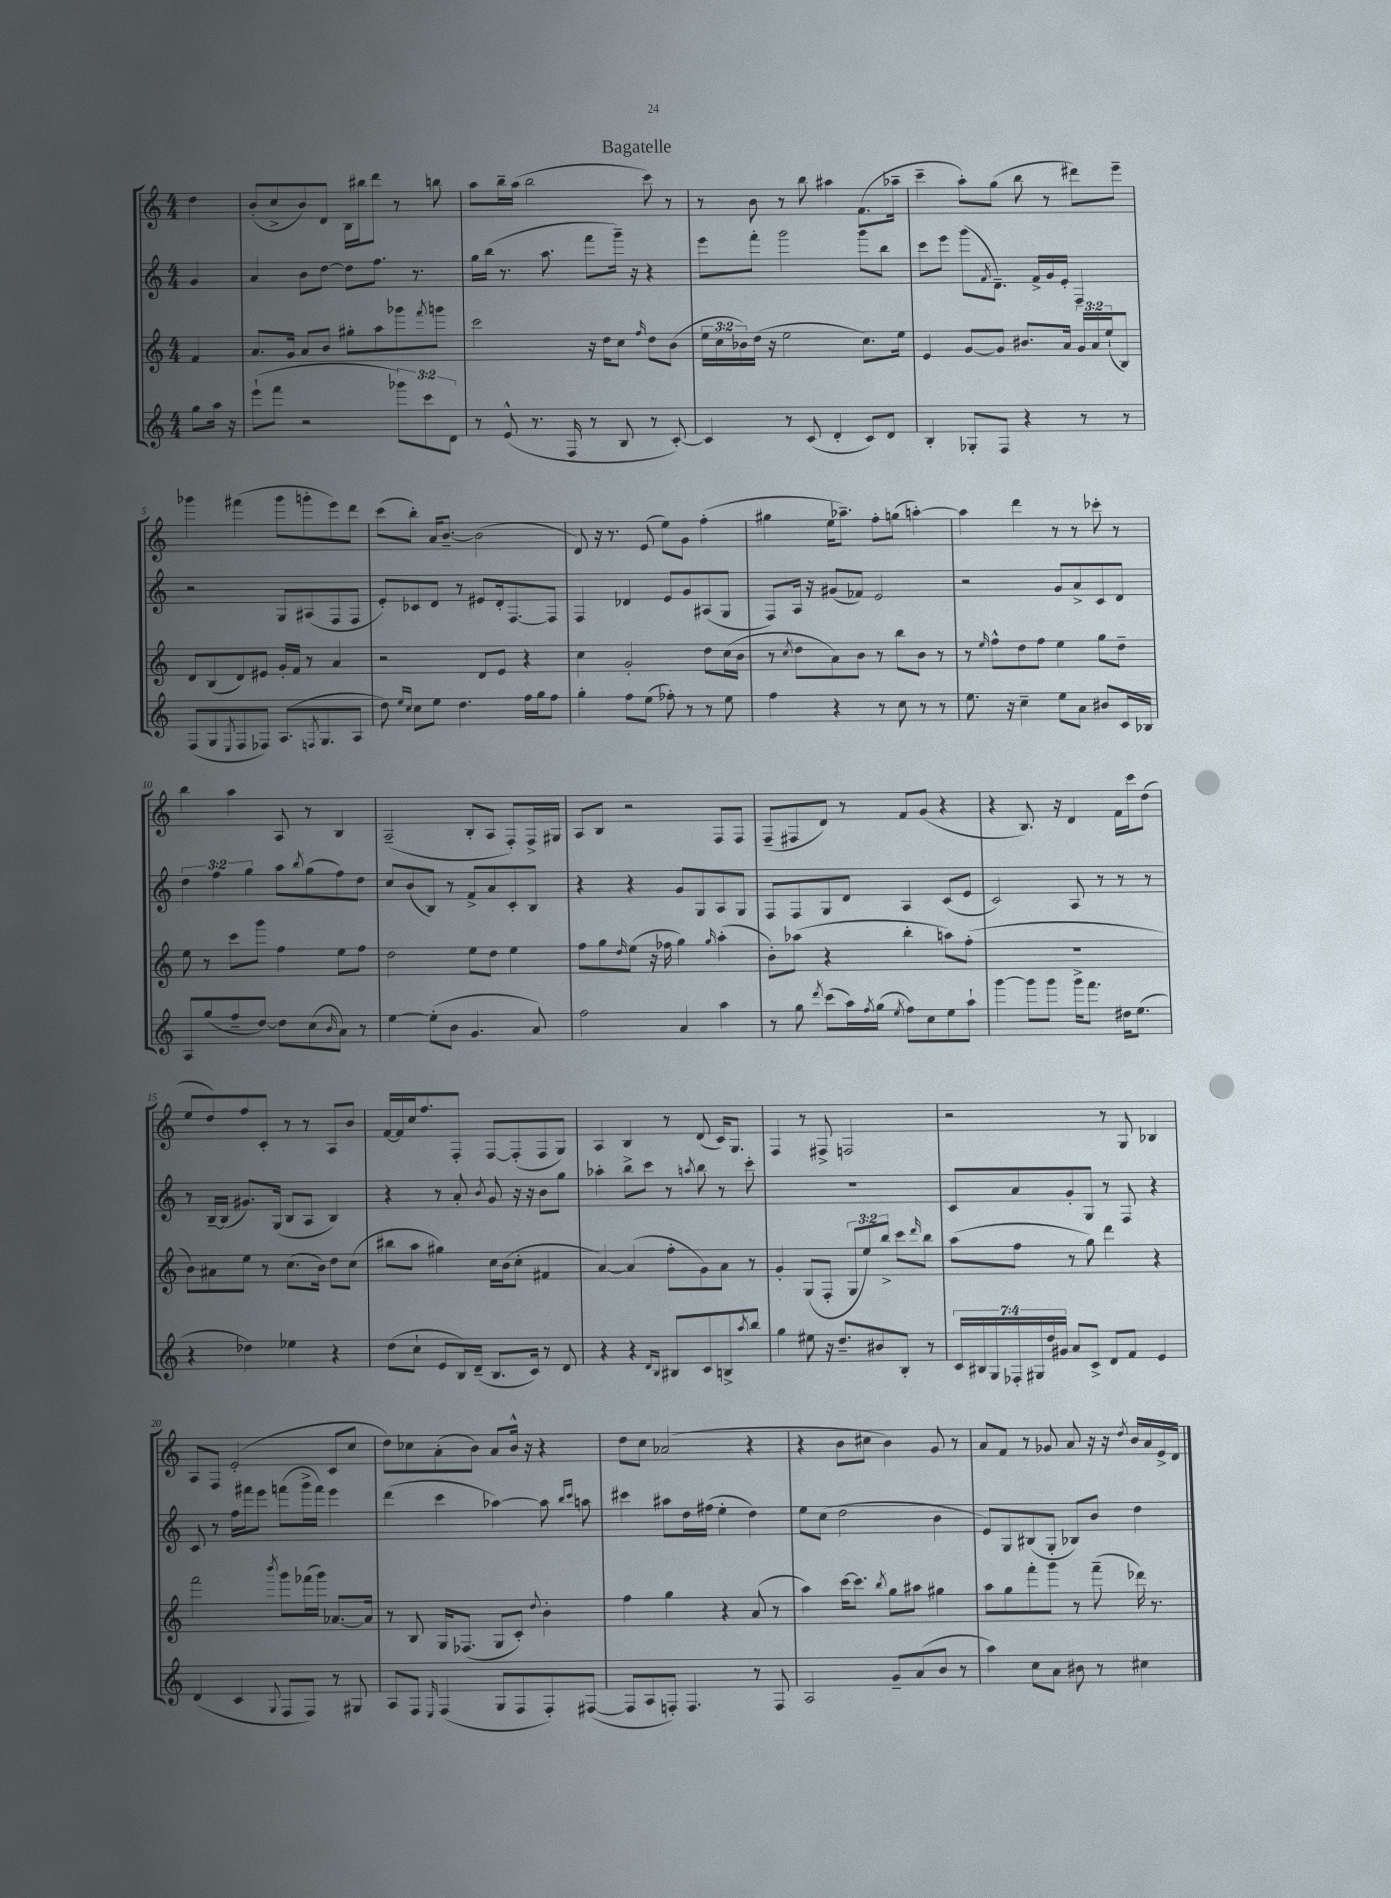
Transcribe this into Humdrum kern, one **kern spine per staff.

**kern	**kern	**kern	**kern
*part4	*part3	*part2	*part1
*staff4	*staff3	*staff2	*staff1
*clefG2	*clefG2	*clefG2	*clefG2
*k[]	*k[]	*k[]	*k[]
*M4/4	*M4/4	*M4/4	*M4/4
=	=	=	=
8gg\L	4f/	4g/	4dd\
16aa\Jk	.	.	.
16r	.	.	.
=1	=1	=1	=1
(8eee`\L	8.a/L	4a/	(8b'/L
8fff\J	.	.	8cc^/
.	16g/Jk	.	.
2r	8a/L	8b\L	8b/)
.	8b/J	[8dd\J	8d/J
.	8gg#X'\L	8dd\L]	16B\LL
.	.	.	16bb#X\J
.	8aa\	8.ff\J	8ddd\J
12ggg-X\L)	8ggg-X\	.	8r
.	.	8.r	.
12ccc\	.	.	.
.	8qfff/	.	.
.	8gggn\J	.	8bbn\
12d\J	.	.	.
=2	=2	=2	=2
8r	2ccc\	16gg\LL	8aa\L
.	.	(16bb\JJ	.
(8e^^/	.	8.r	16bb~\L
.	.	.	(16aa\JJ
8.r	.	.	2bb\
.	.	8.aa\	.
16F/	.	.	.
8r	16r	8fff\L	.
.	16dd\KL	.	.
8B/	8cc\J	16ggg~\Jk)	.
.	.	16r	.
.	16qqff/	.	.
8r	8dd\L	4r	8ccc\)
[8c'/)	(8b\J	.	8r
=3	=3	=3	=3
4c/]	24ee\LL	8eee\L	8r
.	24cc\	.	.
.	24b-X\)	.	.
.	(16dd\JJ	8fff'\J	8b\
.	16r	.	.
8r	2ee\	2ggg\	8r
(8c/	.	.	8bb\
4d'/	.	.	4aa#X\
8c/L)	8.cc\L)	8ggg\L	(8.f\L
8d/J	.	8bb\J	.
.	16ee\Jk	.	16aa-X~\Jk
=4	=4	=4	=4
4B'/	4e/	8ccc\L	4ccc~\
.	.	8eee\J	.
8G-X'/L	[8g/L	(8ggg\L	8aa'\L)
.	.	8qf/	.
8F/J	8g/J]	8.d~\J)	(8gg\J
4r	8.b#X/L	.	8bb\
.	.	16f^/LL	.
.	.	16g/	8r
.	16a/Jk	16e'/JJ	.
8r	24g/LL	4F/	8ddd#X\L)
.	24a/	.	.
.	(24ee`/J	.	.
8r	8B/J)	.	8eee~\J
!!LO:LB:g=z
=5	=5	=5	=5
(8F/L	8d/L	2r	4ggg-X\
8G/	(8B/	.	.
8qE/	.	.	.
8F/	8d/)	.	(4fff#X\
8F-X/J)	8e#X/J	.	.
(8.A/L	16g'/LL	8G/L	8ggg-\L
.	16f/JJ	.	.
.	8r	(8A#X/	8gggn'\
8qFn/	.	.	.
8.G/	.	.	.
.	4a/	8F/	8eee\)
8A/J	.	8F/J	8ddd\J
=6	=6	=6	=6
8dd\)	2r	8e'/L)	(8ccc\L
16qqee/LL	.	.	.
16qqcc/JJ	.	.	.
8cc\L	.	8c-X/	8bb'\J)
8ee\J	.	8d/J	16a/KL
.	.	.	[8.b~/J
4.dd\	.	8r	.
.	8d/L	8e#X/L	(2b\]
.	8e/J	16d'/k	.
.	.	[8.F/	.
16ff\LL	4r	.	.
16gg\J	.	.	.
8ff\J	.	8F/J]	.
=7	=7	=7	=7
4gg'\	4cc\	4F/	8d/)
.	.	.	16r
.	.	.	8.r
8ff\L	2g'/	4d-X/	.
(8ee\J	.	.	(8e/
8ff-X'\)	.	8e/L	8ee\L)
8r	.	8g/	8g\J
8r	8dd\L	(8A#X/	(4ff'\
8ee\	(16cc\L	8G/J	.
.	16b\JJ	.	.
=8	=8	=8	=8
4ff\	8r	8F/L)	4gg#X\
.	8qcc/	.	.
.	8dd\L	16A/Jk	.
.	.	16r	.
4r	8a\)	(8g#X/L	16ee\KL
.	.	.	8.aa-X~\J)
.	8b\J	8f-X/J)	.
8r	8r	2e/	8ff'\L
8cc\	8bb\L	.	(8ggn\J
8r	8b\J	.	[4aan'\)
8r	8r	.	.
=9	=9	=9	=9
8.ee\	8r	2r	4aa\]
.	16qqee/	.	.
.	8ff^^\L	.	.
16r	.	.	.
4cc~\	8dd\	.	4ddd\
.	8ff\J	.	.
8ee\L	4ee\	8g/L	8r
8a\J	.	8a^/	8r
8b#X/L	8gg\L	8c/	8ccc-X'\
16c/L	8dd~\J	8d/J	8r
16B-X/JJ	.	.	.
!!LO:LB:g=z
=10	=10	=10	=10
8A/L	8ee\	6dd\	4bb\
(8gg/	8r	.	.
.	.	6ff\	.
8ff~/	8ccc\L	.	4aa\
.	.	6gg\	.
[8dd/J)	8ggg\J	.	.
8dd\L]	4ff\	8aa\L	8A/
.	.	8qbb/	.
(8cc\	.	(8gg\	8r
16qqb/	.	.	.
8a\J)	8ee\L	8ff\)	4B/
8r	8ff\J	8dd\J	.
=11	=11	=11	=11
[4ee\	2dd\	8cc/L	(2A~/
.	.	(8b/	.
(8ee'\L]	.	8B/J)	.
8b\J	.	8r	.
4.g/	8ee\L	8f^/L	8B'/L
.	8dd\J	8a/	8A/J
.	4ee\	8c'/	8F'/L)
8a/)	.	8B/J	16F^/L
.	.	.	16G#X/JJ
=12	=12	=12	=12
2ff\	8ff\L	4r	8A/L
.	8gg\	.	8B/J
.	16qqdd/	.	.
.	(8ee\J	4r	2r
.	16r	.	.
.	16ff-X\	.	.
4a/	4gg\)	8g/L	.
.	.	8G/	.
.	16qqgg/	.	.
4aa\	(4aa'\	8A/	8F/L
.	.	8G/J	8F/J
=13	=13	=13	=13
8r	8b'\L)	8F/L	(8F~/L
8gg\	(8aa-X\J	8F/	8F#X/
8qddd/	.	.	.
(8ccc\L	4r	8G/	8d/J)
16aa\L)	.	8d/J	8r
8qff/	.	.	.
(16gg\JJ	.	.	.
8qee/	.	.	.
8ff\L)	4bb'\	4A/	8f/L
8cc\	.	.	(8g/J
8ee\	8aan\L)	(8c/L	4r
8aa`\J	(8ff'\J	8e/J	.
=14	=14	=14	=14
[4ggg\	1r	2c/)	4r
8ggg\L]	.	.	8.B/)
8ggg\J	.	.	.
.	.	.	16r
16ggg^\KL	.	8A/	4d/
8.fff\J	.	.	.
.	.	8r	.
16dd#X\KL	.	8r	16f\LL
(8.ee\J	.	.	16ccc\J
.	.	8r	(8dd\J
!!LO:LB:g=z
=15	=15	=15	=15
4r	8b\L)	8r	8ee/L
.	8a#X\	[16B~/LL	8dd/)
.	.	(16B/JJ]	.
4dd-X\)	8ee\J	8.g#X/L)	8ff/
.	8r	.	8c'/J
.	.	(16G/Jk	.
4ee-X\	(8.cc\L	8B/L	8r
.	.	8A/J	8r
.	16b\Jk)	.	.
4r	8dd\L	4B/)	8A/L
.	(8cc\J	.	8b/J
=16	=16	=16	=16
(8dd\L	8bb#X\L	4r	[16f/LL
.	.	.	16f/]
8cc`\J	8aa\J	.	16cc/J
.	.	.	8.ff/
8e/L	4gg#X\)	8r	.
16B/L)	.	8a'/	8F'/J
(16d~/JJ	.	.	.
.	.	8qb/	.
8.B/L	16cc\LL	8g/	[8F/L
.	(16b\J	.	.
.	8cc'\J	16r	(8F'/]
16c/Jk)	.	16r	.
8r	4f#X/	8b\L	8F/
8d/	.	8gg\J	8G/J)
=17	=17	=17	=17
4r	[4a/)	4aa-X'\	4A/
4r	(4a/]	8bb^\L	4B/
.	.	8ccc\J	.
16qqd/LL	.	.	.
16qqB/JJ	.	.	.
8B#X/L	8ff'\L	8r	8r
.	.	8qaan/	.
8c/	8g\)	8bb\	(8d/
8Bn^/	8a\J	8r	16c/KL)
.	.	.	8.G/J
8qaa/	.	.	.
8bb/J	8r	8ccc'\	.
=18	=18	=18	=18
4gg\	4g'/	1r	4F/
8ee#X\	(8G/L	.	8r
16r	8F'/J	.	8F#X^/
8.dd~/L	.	.	.
.	12G/L	.	2Fn/
.	12ee/)	.	.
8b#X/	.	.	.
.	12bb^/J	.	.
8B'/J	8ccc\L	.	.
.	16qqddd/	.	.
8r	8bb\J	.	.
=19	=19	=19	=19
28c/LL	(8aa\L	8c/L	2r
28B#X/	.	.	.
28G/	.	.	.
28F-X'/	.	.	.
.	8ff\J	8a/	.
28G#X/	.	.	.
28dd/	.	.	.
28g#X/JJ	.	.	.
8a/L	8r	8g'/	.
8c^/J	8gg\)	8G/J	.
8d/L	4ddd\	8r	8r
8f/J	.	8F/	8G/
4e/	4r	4r	4B-X/
!!LO:LB:g=z
=20	=20	=20	=20
(4d/	2fff\	8c/	8A/L
.	.	8r	8F/J
4c/	.	16ff\LL	(2e'/
.	.	16fff#X\J	.
.	.	8eee\J	.
8qqG/	8qbbb/	.	.
8F/L	8ggg\L	(8fffn\L	.
8F/J)	(16fff-X\L	16ggg^\L	.
.	16ggg\JJ)	16fff\JJ)	.
8r	[8.a-X/L	4eee\	8c/L
8G#X/	.	.	8cc/J
.	16a-/Jk]	.	.
=21	=21	=21	=21
8A/L	8r	(4ddd\	8dd\L)
8F/J	8B/	.	8cc-X\
16qqE/	.	.	.
(4F/	16G/KL	4ccc\	(8a'\
.	(8.F-X/J	.	.
.	.	.	8b\J)
8G/L	8G/L	[4aa-X\)	8a/L
8F/	8c'/J)	.	16b^^/Jk
.	.	.	16r
.	8qqdd/	.	.
8F'/)	4b'\	8aa-\]	4r
.	.	16qqbb/LL	.
.	.	16qqccc/JJ	.
([8F#X/J	.	8aan\	.
=22	=22	=22	=22
8F#/L]	4ff\	4ccc#X\	8dd\L
8A/	.	.	8cc\J
8Fn'/J)	4gg\	8aa#X\L	(2a-X/
4.F/	.	16dd\L	.
.	.	(16ff#X\JJ	.
.	4r	4ee'\	.
8r	(8a/	4dd\)	4r
8F/	8r	.	.
=23	=23	=23	=23
2A/	4aa\)	8ee\L	4r
.	.	(8cc\J	.
.	[16ccc\KL	2dd\	8b\L
.	8.ccc\J]	.	.
.	.	.	8cc#X\J
.	8qbb/	.	.
8g~/L	8gg\L	.	4b\)
(8a/	8aa#X\J	.	.
8b/J	4gg#X\	4b\	8g/
8r	.	.	8r
=24	=24	=24	=24
4aa\)	8aa\L	8e/L)	8a/L
.	8gg\	8G/	8f/J
8cc\L	8fff'\	(8B#X/	8r
8a\J	8ggg\J	8G'/J	8g-X/
8b#X\	8r	8B-X/L)	8a/
8r	(8fff~\	8b/J	16r
.	.	.	16r
.	.	.	8qdd/
4cc#X\	16ddd-X\)	4dd\	16b/LL
.	8.r	.	16a/
.	.	.	16e^/
.	.	.	16d/JJ
==	==	==	==
*-	*-	*-	*-
